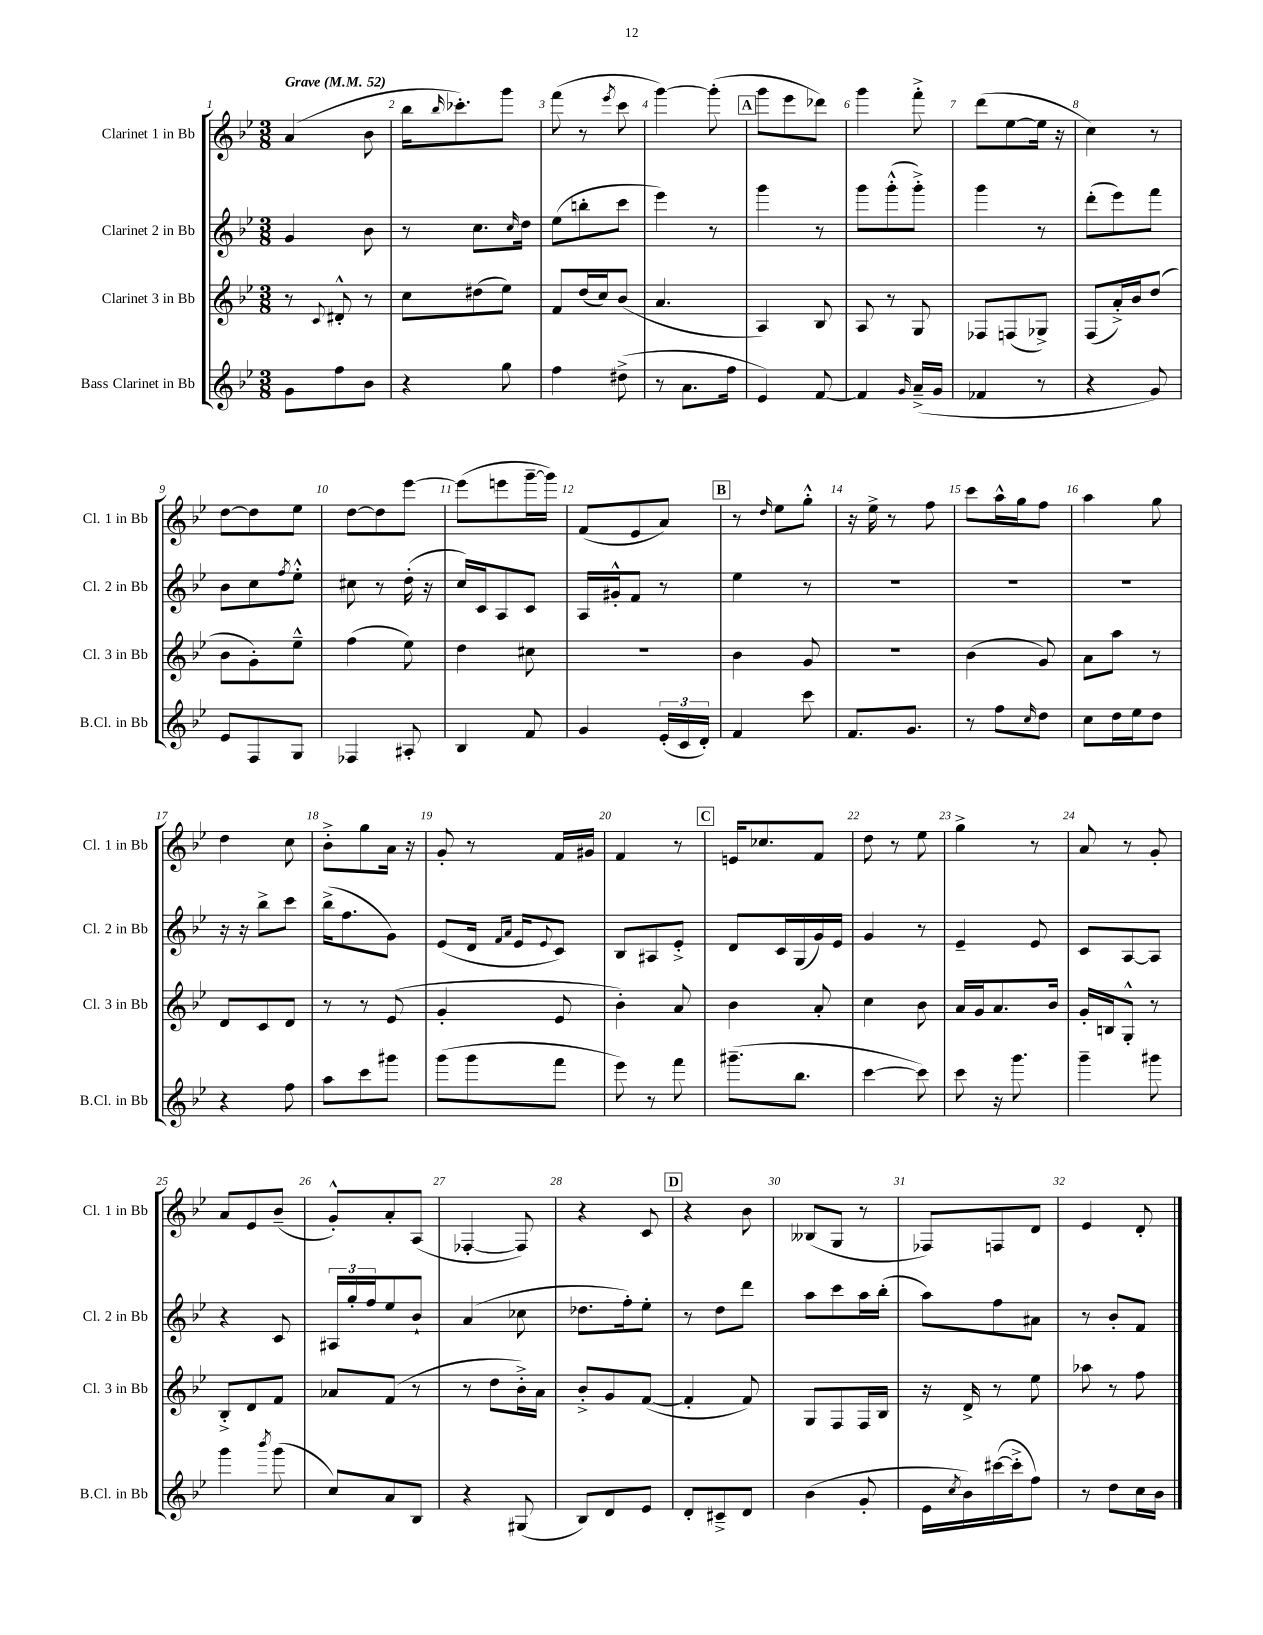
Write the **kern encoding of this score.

**kern	**kern	**kern	**kern
*part4	*part3	*part2	*part1
*staff4	*staff3	*staff2	*staff1
*I"Bass Clarinet in Bb	*I"Clarinet 3 in Bb	*I"Clarinet 2 in Bb	*I"Clarinet 1 in Bb
*I'B.Cl. in Bb	*I'Cl. 3 in Bb	*I'Cl. 2 in Bb	*I'Cl. 1 in Bb
*clefG2	*clefG2	*clefG2	*clefG2
*k[b-e-]	*k[b-e-]	*k[b-e-]	*k[b-e-]
*M3/8	*M3/8	*M3/8	*M3/8
*MM52	*MM52	*MM52	*MM52
=1	=1	=1	=1
!	!	!	!LO:TX:a:B:t=Grave
8g\L	8r	4g/	(4a/
.	8qqc/	.	.
8ff\	8d#X'^^/	.	.
8b-\J	8r	8b-\	8b-\
=2	=2	=2	=2
4r	8cc\L	8r	16bb-\KL
.	.	.	16qqbb-/
.	.	.	8.ccc-X'\)
.	(8dd#X\	8.cc\L	.
8gg\	8ee-\J)	.	8ggg\J
.	.	16qqcc/	.
.	.	16dd\Jk	.
=3	=3	=3	=3
4ff\	8f/L	(8ee-\L	(8fff\
.	(16dd/L	8bbn'\	8r
.	16cc/J)	.	.
.	.	.	8qeee-/
(8dd#X^\	(8b-/J	8ccc\J	8ccc\
=4	=4	=4	=4
8r	4.a/	4eee-\)	[4ggg\)
8.a\L	.	.	.
.	.	8r	(8ggg'\]
16ff\Jk	.	.	.
!!LO:REH:place=s1:t=A
=5	=5	=5	=5
4e-/)	4A/)	4ggg\	8ggg\L
.	.	.	8eee-\
[8f/	8B-/	8r	8ddd-X\J)
=6	=6	=6	=6
4f/]	8A/	8ggg\L	4ggg\
.	8r	(8ggg'^^\	.
16qqg/	.	.	.
(16a~^/LL	8G/	8ggg'^\J)	8fff'^\
16g/JJ	.	.	.
=7	=7	=7	=7
4f-X/	8F-X/L	4ggg\	(8ddd\L
.	(8Fn/	.	[8ee-\
8r	8G-X^/J)	8r	16ee-\Jk]
.	.	.	16r
=8	=8	=8	=8
4r	(8F/L	(8ddd'\L	4cc\)
.	16a'^/L)	8eee-\)	.
.	16b-/J	.	.
8g/)	(8dd/J	8fff\J	8r
!!LO:LB:g=z
=9	=9	=9	=9
8e-/L	8b-\L	8b-\L	[8dd\L
8F/	8g'\)	8cc\	8dd\]
.	.	8qff/	.
8G/J	8ee-~^^\J	8ee-'^^\J	8ee-\J
=10	=10	=10	=10
4F-X/	(4ff\	8cc#X\	[8dd\L
.	.	8r	8dd\]
8A#X'/	8ee-\)	(16dd'\	[8eee-\J
.	.	16r	.
=11	=11	=11	=11
4B-/	4dd\	16cc/LL)	(8eee-\L]
.	.	16c/J	.
.	.	8A/	8eeen\
8f/	8cc#X\	8c/J	[16ggg~\L
.	.	.	16ggg\JJ])
=12	=12	=12	=12
4g/	4.r	16A/LL	(8f/L
.	.	16g#X'^^/J	.
.	.	8f/J	8e-/
(24e-'/LL	.	8r	8a/J)
24c/	.	.	.
24d'/JJ)	.	.	.
!!LO:REH:place=s1:t=B
=13	=13	=13	=13
4f/	4b-\	4ee-\	8r
.	.	.	16qqdd/
.	.	.	8ee-\L
8ccc\	8g/	8r	8gg'^^\J
=14	=14	=14	=14
8.f/L	4.r	4.r	16r
.	.	.	16ee-^\
.	.	.	8r
8.g/J	.	.	.
.	.	.	8ff\
=15	=15	=15	=15
8r	(4b-\	4.r	8ccc\L
8ff\L	.	.	16aa^^\L
.	.	.	16gg\J
16qqcc/	.	.	.
8dd\J	8g/)	.	8ff\J
=16	=16	=16	=16
8cc\L	8a\L	4.r	4aa\
16dd\L	8aa\J	.	.
16ee-\J	.	.	.
8dd\J	8r	.	8gg\
!!LO:LB:g=z
=17	=17	=17	=17
4r	8d/L	16r	4dd\
.	.	16r	.
.	8c/	8bb-^\L	.
8ff\	8d/J	8ccc\J	8cc\
=18	=18	=18	=18
8aa\L	8r	(16bb-^\KL	8b-'^\L
.	.	8.ff\	.
8ccc\	8r	.	8gg\
8ggg#X\J	(8e-/	8g\J)	16a\Jk
.	.	.	16r
=19	=19	=19	=19
(8ggg\L	4g'/	(8e-/L	8g'/
8ggg\	.	16d/Jk	8r
.	.	16qqf/LL	.
.	.	16qqa/JJ	.
.	.	16e-/KL	.
.	.	8qqe-/	.
8fff\J	8e-/	8c/J)	16f/LL
.	.	.	16g#X/JJ
=20	=20	=20	=20
8eee-\)	4b-'\)	8B-/L	4f/
8r	.	8A#X/	.
8fff\	8a/	8e-'^/J	8r
!!LO:REH:place=s1:t=C
=21	=21	=21	=21
(8.ggg#X~\L	4b-\	8d/L	16en/KL
.	.	.	8.cc-X/
.	.	16c/L	.
8.bb-\J	.	(16G/	.
.	8a'/	16g/)	8f/J
.	.	16e-/JJ	.
=22	=22	=22	=22
[4ccc\	4cc\	4g/	8dd\
.	.	.	8r
8ccc\])	8b-\	8r	8ee-\
=23	=23	=23	=23
8ccc\	16a/LL	4e-~/	4gg^\
.	16g/J	.	.
16r	8.a/	.	.
8.ggg\	.	.	.
.	.	8e-/	8r
.	16b-/Jk	.	.
=24	=24	=24	=24
4ggg~\	16g'/LL	8c/L	8a/
.	16Bn/J	.	.
.	8G'^^/J	[8A/	8r
8ggg#X\	8r	8A/J]	8g'/
!!LO:LB:g=z
=25	=25	=25	=25
4ggg\	8B-'^/L	4r	8a/L
.	8d/	.	8e-/
8qbbb-/	.	.	.
(8ggg\	8f/J	8c/	(8b-~/J
=26	=26	=26	=26
8cc/L)	8a-X/L	24A#X/LL	8g'^^/L)
.	.	24gg'/	.
.	.	24ff/J	.
8a/	(8f/J	8ee-/	8a'/
8B-/J	8r	8b-`/J	(8A/J
=27	=27	=27	=27
4r	8r	(4a/	[4F-X'/
.	8dd\L	.	.
(8G#X/	16b-'^\L)	8cc-X\	8F-/])
.	16a\JJ	.	.
=28	=28	=28	=28
8B-/L)	8b-'^/L	8.dd-X\L	4r
8d/	8g/	.	.
.	.	16ff'\k)	.
8e-/J	([8f/J	8ee-'\J	8c/
!!LO:REH:place=s1:t=D
=29	=29	=29	=29
8d'/L	4f'/]	8r	4r
8c#X~^/	.	8dd\L	.
8d/J	8f/)	8ddd\J	8b-\
=30	=30	=30	=30
(4b-\	8G/L	8aa\L	(8B--X/L
.	8F/	8ccc\	8G/J
8g'/	16F/L	16aa\L	8r
.	16B-/JJ	(16bb-'\JJ	.
=31	=31	=31	=31
16e-\LL	16r	8aa\L)	8F-X/L)
8qcc/	.	.	.
16b-\)	16d^/	.	.
([16ccc#X\	8r	8ff\	8Fn/
16ccc#'^\J]	.	.	.
8ff\J)	8ee-\	8a#X\J	8d/J
=32	=32	=32	=32
8r	8aa-X\	8r	4e-/
8dd\L	8r	8b-'/L	.
16cc\L	8ff\	8f/J	8d'/
16b-\JJ	.	.	.
==	==	==	==
*-	*-	*-	*-
